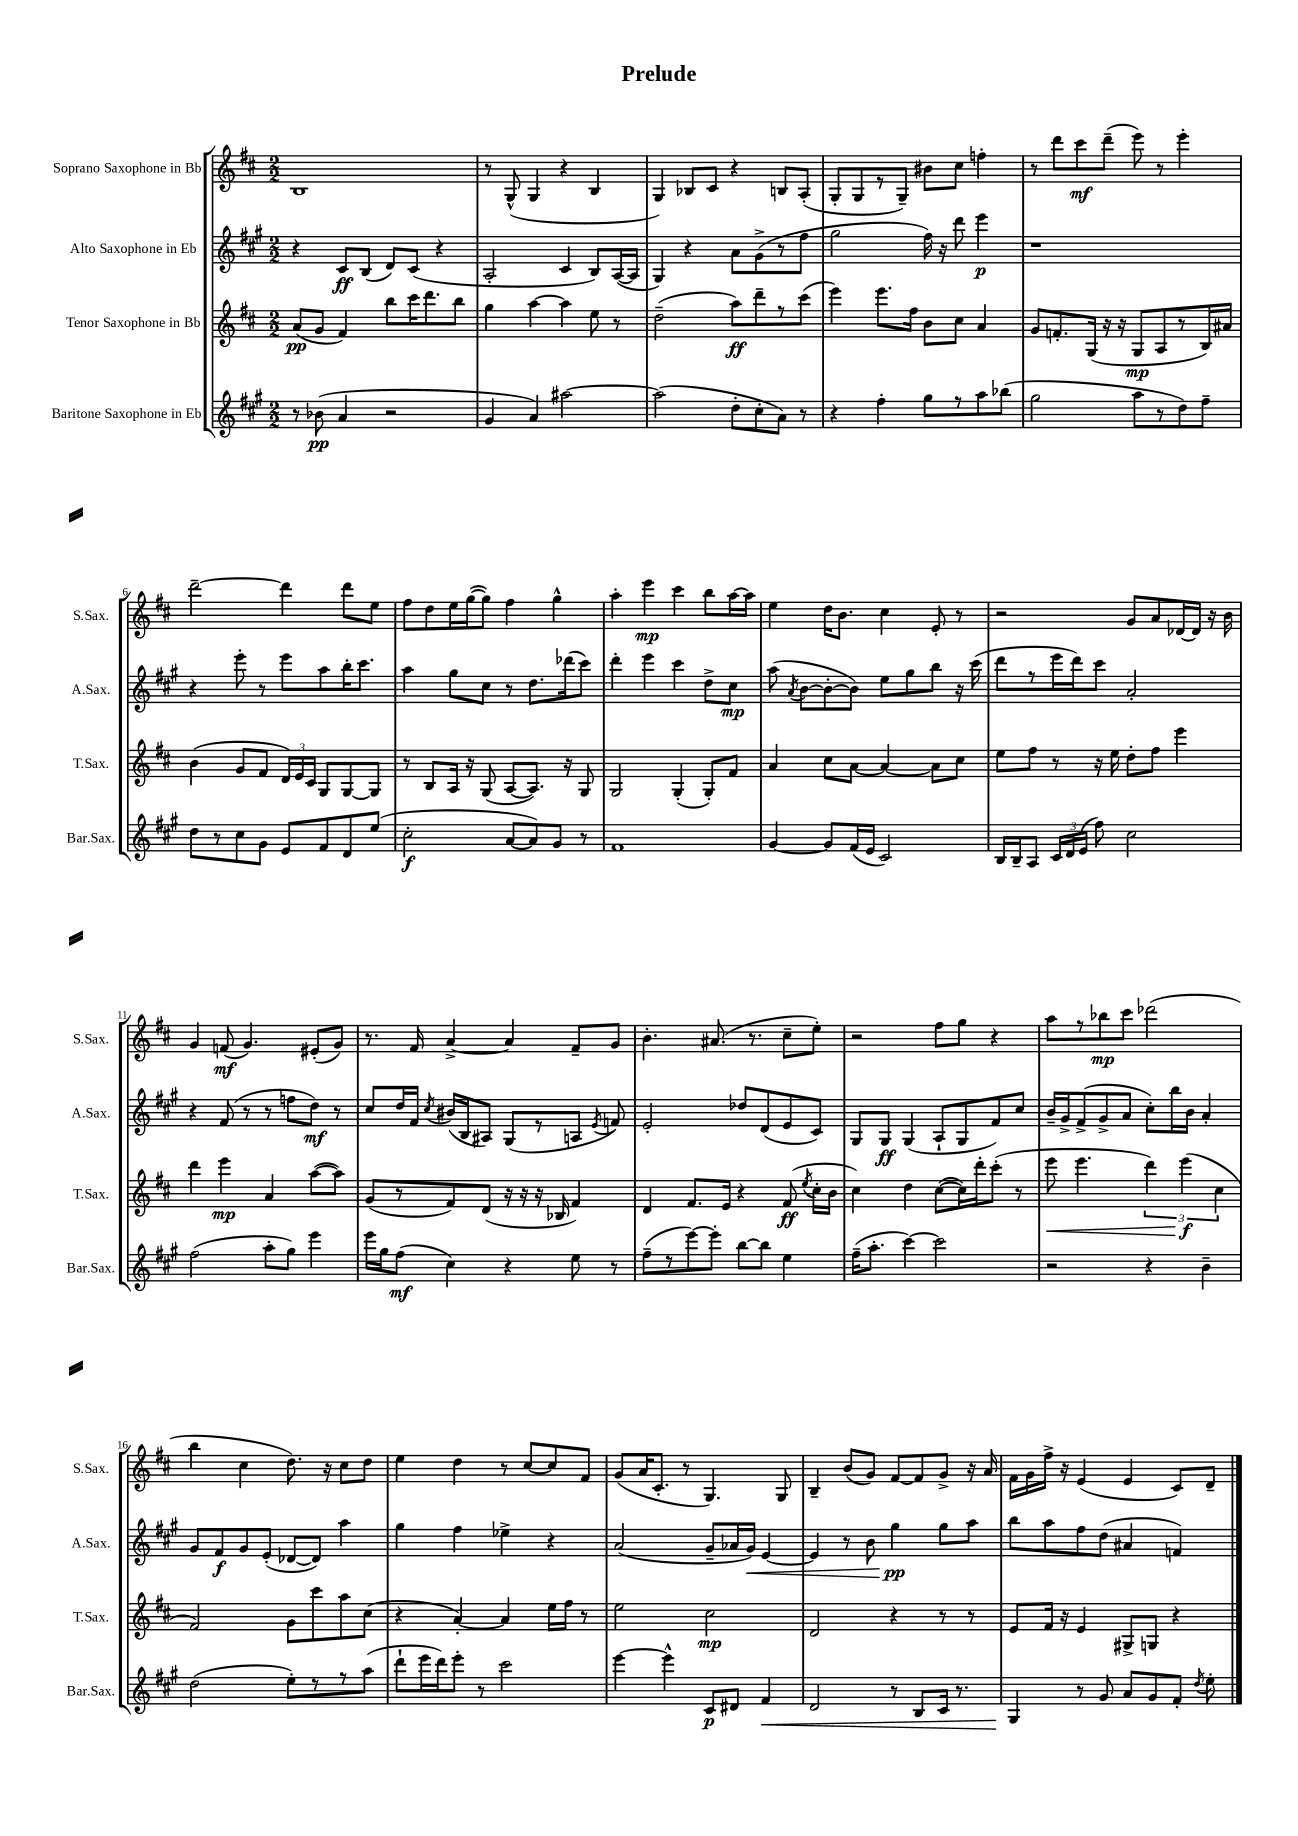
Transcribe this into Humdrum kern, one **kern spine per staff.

**kern	**dynam	**kern	**dynam	**kern	**dynam	**kern	**dynam
*part4	*part4	*part3	*part3	*part2	*part2	*part1	*part1
*staff4	*staff4	*staff3	*staff3	*staff2	*staff2	*staff1	*staff1
*I"Baritone Saxophone in Eb	*	*I"Tenor Saxophone in Bb	*	*I"Alto Saxophone in Eb	*	*I"Soprano Saxophone in Bb	*
*I'Bar.Sax.	*	*I'T.Sax.	*	*I'A.Sax.	*	*I'S.Sax.	*
*clefG2	*	*clefG2	*	*clefG2	*	*clefG2	*
*k[f#c#g#]	*	*k[f#c#]	*	*k[f#c#g#]	*	*k[f#c#]	*
*M2/2	*	*M2/2	*	*M2/2	*	*M2/2	*
=1	=1	=1	=1	=1	=1	=1	=1
8r	.	(8a/L	pp	4r	.	1B	.
(8b-X\	pp	8g/J	.	.	.	.	.
4a/	.	4f#/)	.	8c#/L	ff	.	.
.	.	.	.	(8B/J	.	.	.
2r	.	8bb\L	.	8d/L)	.	.	.
.	.	16ccc#\K	.	(8c#/J	.	.	.
.	.	8.ddd\	.	.	.	.	.
.	.	.	.	4r	.	.	.
.	.	8bb\J	.	.	.	.	.
=2	=2	=2	=2	=2	=2	=2	=2
4g#/	.	4gg\	.	2A'/	.	8r	.
.	.	.	.	.	.	(8G^^/	.
4a/)	.	[4aa\	.	.	.	4G/	.
[2aa#X\	.	4aa\]	.	4c#/	.	4r	.
.	.	8ee\	.	8B/L)	.	4B/	.
.	.	8r	.	([16A/L	.	.	.
.	.	.	.	16A/JJ]	.	.	.
=3	=3	=3	=3	=3	=3	=3	=3
(2aa#\]	.	(2dd~\	.	4G#/)	.	4G/)	.
.	.	.	.	4r	.	8B-X/L	.
.	.	.	.	.	.	8c#/J	.
8dd'\L	.	8aa\L)	ff	8a\L	.	4r	.
8cc#'\	.	8ddd~\	.	(8g#^\	.	.	.
8a\J)	.	8r	.	8r	.	8Bn/L	.
8r	.	(8ccc#\J	.	8ff#\J	.	(8A'/J	.
=4	=4	=4	=4	=4	=4	=4	=4
4r	.	4eee\)	.	2gg#\	.	8G'/L	.
.	.	.	.	.	.	8G/	.
4ff#'\	.	8.eee\L	.	.	.	8r	.
.	.	.	.	.	.	8G~/J)	.
.	.	16ff#\Jk	.	.	.	.	.
8gg#\L	.	8b\L	.	16ff#\)	.	8b#X\L	.
.	.	.	.	16r	.	.	.
8r	.	8cc#\J	.	8ddd\	.	8cc#\J	.
8aa\	.	4a/	.	4eee\	p	4ffn'\	.
(8bb-X\J	.	.	.	.	.	.	.
=5	=5	=5	=5	=5	=5	=5	=5
2gg#\	.	8g/L	.	1r	.	8r	.
.	.	8.fn'/	.	.	.	8ddd\L	.
.	.	.	.	.	.	8ccc#\	mf
.	.	(16G/Jk	.	.	.	.	.
.	.	16r	.	.	.	(8ddd~\J	.
.	.	16r	.	.	.	.	.
8aa\L	.	8G/L	mp	.	.	8eee\)	.
8r	.	8A/	.	.	.	8r	.
8dd\)	.	8r	.	.	.	4eee'\	.
8ff#~\J	.	16B/L)	.	.	.	.	.
.	.	16a#X/JJ	.	.	.	.	.
!!LO:LB:g=z
=6	=6	=6	=6	=6	=6	=6	=6
8dd\L	.	(4b\	.	4r	.	[2ddd~\	.
8r	.	.	.	.	.	.	.
8cc#\	.	8g/L	.	8eee'\	.	.	.
8g#\J	.	8f#/J	.	8r	.	.	.
8e/L	.	24d/LL)	.	8eee\L	.	4ddd\]	.
.	.	24e/	.	.	.	.	.
.	.	24c#/JJ	.	.	.	.	.
8f#/	.	8G/L	.	8aa\	.	.	.
8d/	.	[8G/	.	16bb'\K	.	8ddd\L	.
.	.	.	.	8.ccc#\J	.	.	.
(8ee/J	.	8G/J]	.	.	.	8ee\J	.
=7	=7	=7	=7	=7	=7	=7	=7
2cc#'\	f	8r	.	4aa\	.	8ff#\L	.
.	.	8B/L	.	.	.	8dd\	.
.	.	16A/Jk	.	8gg#\L	.	16ee\L	.
.	.	16r	.	.	.	([16gg\J	.
.	.	(8G/	.	8cc#\J	.	8gg\J])	.
[8a/L	.	[8A/L	.	8r	.	4ff#\	.
8a/])	.	8.A/J])	.	8.dd\L	.	.	.
8g#/J	.	.	.	.	.	4gg^^\	.
.	.	16r	.	(16ddd-X\k	.	.	.
8r	.	8G/	.	8ccc#\J)	.	.	.
=8	=8	=8	=8	=8	=8	=8	=8
1f#	.	2G/	.	4ddd'\	.	4aa'\	.
.	.	.	.	4eee\	.	4eee\	mp
.	.	(4G'/	.	4ccc#\	.	4ccc#\	.
.	.	8G'/L)	.	8dd^\L	.	8bb\L	.
.	.	8f#/J	.	8cc#\J	mp	[16aa\L	.
.	.	.	.	.	.	16aa\JJ]	.
=9	=9	=9	=9	=9	=9	=9	=9
[4g#/	.	4a/	.	(8aa\	.	4ee\	.
.	.	.	.	8qa/	.	.	.
.	.	.	.	[8b\L	.	.	.
8g#/L]	.	8cc#\L	.	8b'\_	.	16dd\KL	.
.	.	.	.	.	.	8.b\J	.
(16f#/L	.	[8a\J	.	8b\J])	.	.	.
16e/JJ	.	.	.	.	.	.	.
2c#/)	.	4a/_	.	8ee\L	.	4cc#\	.
.	.	.	.	8gg#\	.	.	.
.	.	8a\L]	.	8bb\J	.	8e'/	.
.	.	8cc#\J	.	16r	.	8r	.
.	.	.	.	(16ccc#\	.	.	.
=10	=10	=10	=10	=10	=10	=10	=10
16B/LL	.	8ee\L	.	8ddd\L	.	2r	.
16B~/J	.	.	.	.	.	.	.
8A/J	.	8ff#\J	.	8r	.	.	.
24c#/LL	.	8r	.	16eee\L	.	.	.
24d/	.	.	.	.	.	.	.
.	.	.	.	16ddd\J)	.	.	.
(24e/JJ	.	.	.	.	.	.	.
8ff#\)	.	16r	.	8ccc#\J	.	.	.
.	.	16ee\	.	.	.	.	.
2cc#\	.	8dd'\L	.	2a'/	.	8g/L	.
.	.	8ff#\J	.	.	.	8a/	.
.	.	4eee\	.	.	.	[16d-X/L	.
.	.	.	.	.	.	16d-/JJ]	.
.	.	.	.	.	.	16r	.
.	.	.	.	.	.	16b\	.
!!LO:LB:g=z
=11	=11	=11	=11	=11	=11	=11	=11
(2ff#\	.	4ddd\	.	4r	.	4g/	.
.	.	4eee\	mp	(8f#/	.	(8fn/	mf
.	.	.	.	8r	.	4.g/)	.
8aa'\L	.	4a/	.	8r	.	.	.
8gg#\J)	.	.	.	8ffn\L	.	.	.
4eee\	.	([8aa\L	.	8dd\J)	mf	(8e#X'/L	.
.	.	8aa\J])	.	8r	.	8g/J)	.
=12	=12	=12	=12	=12	=12	=12	=12
16eee\LL	.	(8g/L	.	8cc#/L	.	8.r	.
16gg#\J	.	.	.	.	.	.	.
(8ff#\J	mf	8r	.	16dd/L	.	.	.
.	.	.	.	16f#/JJ	.	16f#/	.
.	.	.	.	8qcc#/	.	.	.
4cc#\)	.	8f#/)	.	(16b#X/LL	.	[4a^/	.
.	.	.	.	16B/J	.	.	.
.	.	(8d/J	.	8A#X/J)	.	.	.
4r	.	16r	.	(8G#/L	.	4a/]	.
.	.	16r	.	.	.	.	.
.	.	16r	.	8r	.	.	.
.	.	16B-X/	.	.	.	.	.
8ee\	.	4f#/)	.	8An/J	.	8f#~/L	.
.	.	.	.	8qe/	.	.	.
8r	.	.	.	8fn/)	.	8g/J	.
=13	=13	=13	=13	=13	=13	=13	=13
(8ff#~\L	.	4d/	.	2e'/	.	4.b'\	.
8r	.	.	.	.	.	.	.
[8eee\)	.	8.f#/L	.	.	.	.	.
8eee'\J]	.	.	.	.	.	(8.a#X/	.
.	.	16e/Jk	.	.	.	.	.
[8bb\L	.	4r	.	8dd-X/L	.	.	.
.	.	.	.	.	.	8.r	.
8bb\J]	.	.	.	(8d/	.	.	.
4ee\	.	(8f#/	ff	8e/	.	8cc#~\L	.
.	.	8qee/	.	.	.	.	.
.	.	16cc#'\LL	.	8c#/J)	.	8ee'\J)	.
.	.	16b\JJ	.	.	.	.	.
=14	=14	=14	=14	=14	=14	=14	=14
(16ff#~\KL	.	4cc#\)	.	8G#/L	.	2r	.
8.aa'\J	.	.	.	.	.	.	.
.	.	.	.	8G#/J	ff	.	.
[4ccc#\)	.	4dd\	.	(4G#/	.	.	.
2ccc#\]	.	([8cc#\L	.	8A`/L	.	8ff#\L	.
.	.	16cc#\L])	.	8G#/	.	8gg\J	.
.	.	16ddd'\J	.	.	.	.	.
.	.	(8ccc#'\J	.	8f#/)	.	4r	.
.	.	8r	.	8cc#/J	.	.	.
=15	=15	=15	=15	=15	=15	=15	=15
!	!	!	!LO:HP:b	!	!	!	!
2r	.	8eee\	<	16b~/LL	.	8aa\L	.
.	.	.	.	16g#^/J	.	.	.
.	.	4.eee\	.	(8f#^/	.	8r	.
.	.	.	.	8g#^/	.	8bb-X\	mp
.	.	.	.	8a/J	.	8ccc#\J	.
4r	.	6ddd\)	.	8cc#'\L)	.	(2ddd-X\	.
.	.	.	.	16bb\L	.	.	.
.	.	(6eee\	f	.	.	.	.
.	.	.	.	16b\JJ	.	.	.
4b~\	.	.	.	4a'/	.	.	.
.	.	6cc#\	[	.	.	.	.
!!LO:LB:g=z
=16	=16	=16	=16	=16	=16	=16	=16
(2dd\	.	2f#/)	.	8g#/L	.	4bb\	.
.	.	.	.	8f#/	f	.	.
.	.	.	.	8g#/	.	4cc#\	.
.	.	.	.	(8e'/J	.	.	.
8ee'\L)	.	8g\L	.	[8d-X/L	.	8.dd\)	.
8r	.	8ccc#\	.	8d-/J])	.	.	.
.	.	.	.	.	.	16r	.
8r	.	8aa\	.	4aa\	.	8cc#\L	.
(8aa\J	.	(8cc#\J	.	.	.	8dd\J	.
=17	=17	=17	=17	=17	=17	=17	=17
8ddd`\L	.	4r	.	4gg#\	.	4ee\	.
16eee\L	.	.	.	.	.	.	.
16ddd\J)	.	.	.	.	.	.	.
8eee'\J	.	[4a'/)	.	4ff#\	.	4dd\	.
8r	.	.	.	.	.	.	.
2ccc#\	.	4a/]	.	4ee-X^\	.	8r	.
.	.	.	.	.	.	[8cc#/L	.
.	.	16ee\LL	.	4r	.	8cc#/]	.
.	.	16ff#\JJ	.	.	.	.	.
.	.	8r	.	.	.	8f#/J	.
=18	=18	=18	=18	=18	=18	=18	=18
[4eee\	.	2ee\	.	(2a/	.	(8g/L	.
.	.	.	.	.	.	16a/K	.
.	.	.	.	.	.	8.c#'/J	.
4eee^^\]	.	.	.	.	.	.	.
.	.	.	.	.	.	8r	.
8c#/L	p	2cc#\	mp	8g#~/L	.	4.G/)	.
8d#X/J	.	.	.	16a-X/L	.	.	.
!	!	!	!	!	!LO:HP:b	!	!
.	.	.	.	16g#/JJ)	<	.	.
!	!LO:HP:b	!	!	!	!	!	!
4f#/	<	.	.	[4e/	.	.	.
.	.	.	.	.	.	8G/	.
=19	=19	=19	=19	=19	=19	=19	=19
2d/	.	2d/	.	4e/]	.	4B~/	.
.	.	.	.	8r	.	(8b/L	.
.	.	.	.	8b\	.	8g/J)	.
8r	.	4r	.	4gg#\	pp	[8f#/L	.
8B/L	.	.	.	.	.	8f#/]	.
16c#/Jk	.	8r	.	8gg#\L	[	8g^/J	.
8.r	.	.	.	.	.	.	.
.	.	8r	.	8aa\J	.	16r	.
.	.	.	.	.	.	16a/	.
=20	=20	=20	=20	=20	=20	=20	=20
4G#/	.	8e/L	.	8bb\L	.	16f#\LL	.
.	.	.	.	.	.	16g\	.
.	.	16f#/Jk	.	8aa\	.	16ff#^\JJ	.
.	.	16r	.	.	.	16r	.
8r	[	4e/	.	8ff#\	.	(4e/	.
8g#/	.	.	.	(8dd\J	.	.	.
8a/L	.	8G#X^/L	.	4a#X/	.	4e/	.
8g#/	.	8Gn/J	.	.	.	.	.
8f#'/J	.	4r	.	4fn/)	.	8c#/L)	.
8qdd/	.	.	.	.	.	.	.
8ee'\	.	.	.	.	.	8d~/J	.
==	==	==	==	==	==	==	==
*-	*-	*-	*-	*-	*-	*-	*-
